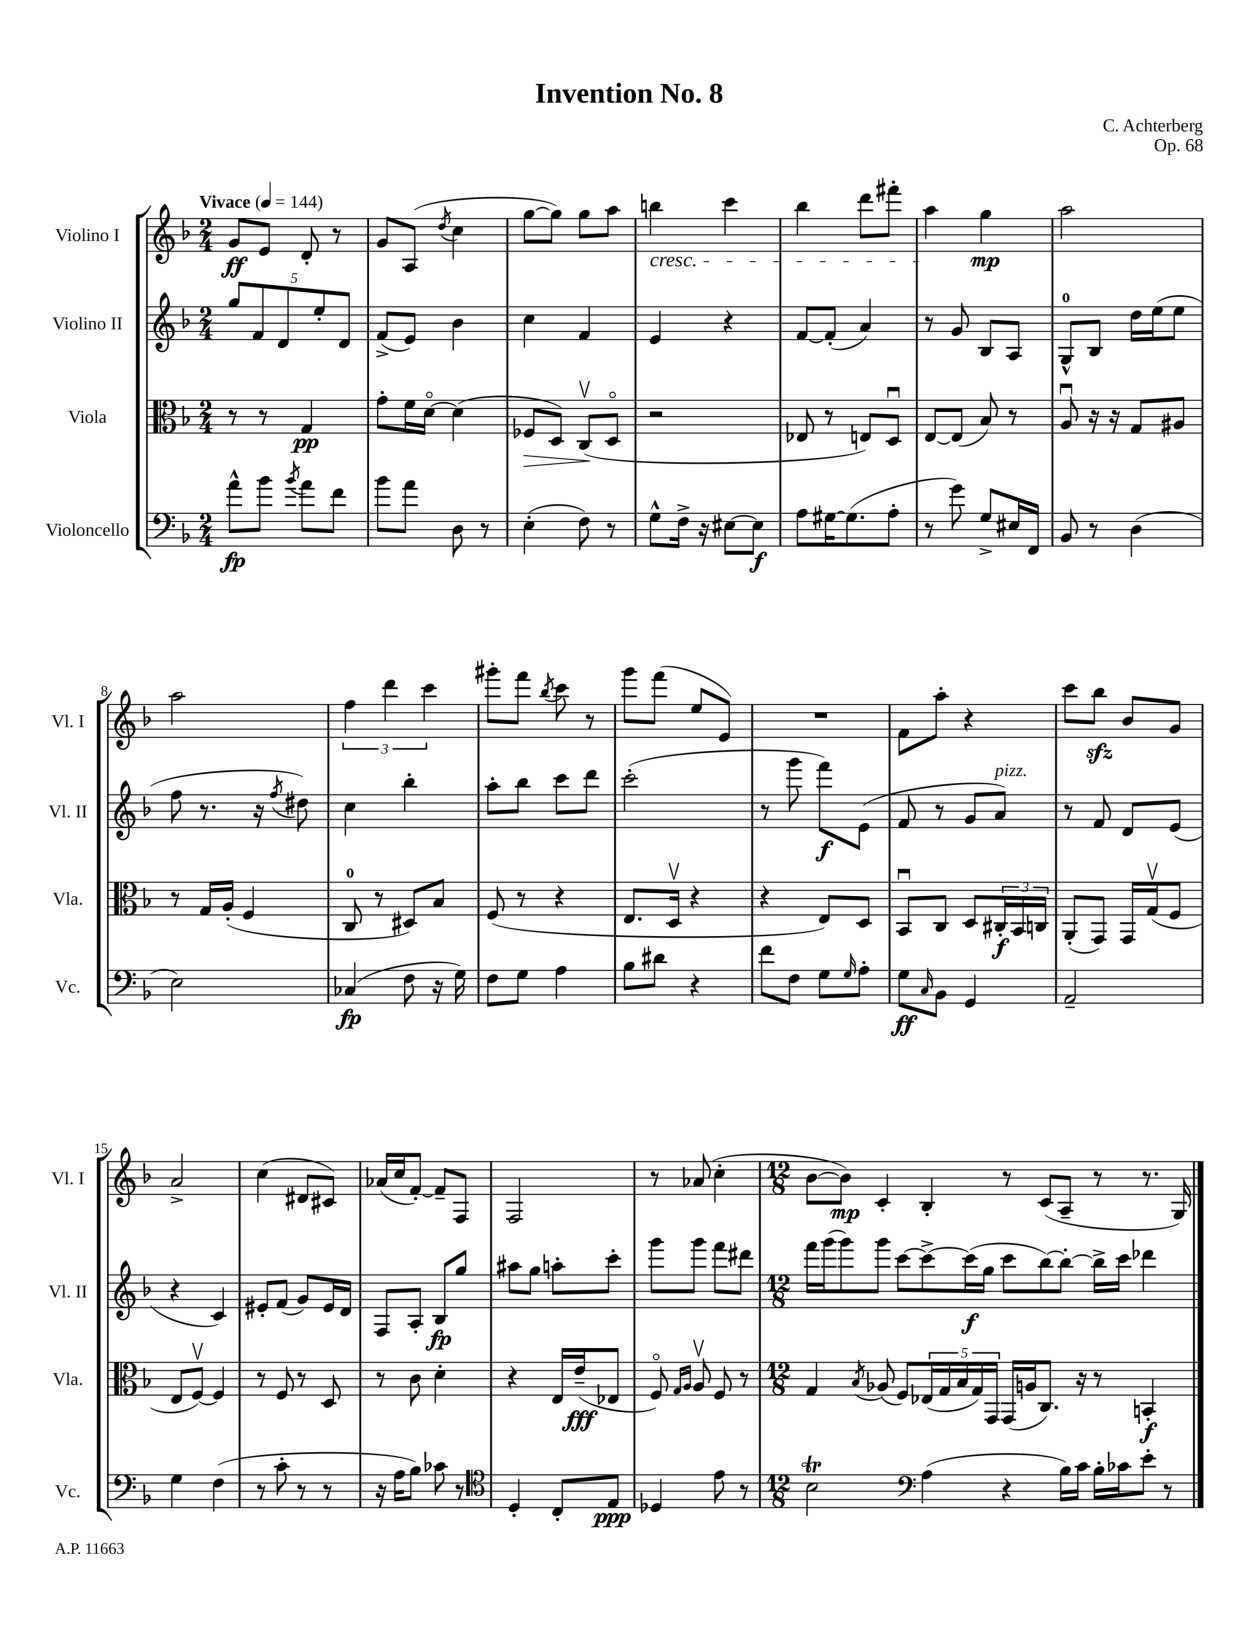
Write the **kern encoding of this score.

**kern	**dynam	**kern	**dynam	**kern	**dynam	**kern	**dynam
*part4	*part4	*part3	*part3	*part2	*part2	*part1	*part1
*staff4	*staff4	*staff3	*staff3	*staff2	*staff2	*staff1	*staff1
*I"Violoncello	*	*I"Viola	*	*I"Violino II	*	*I"Violino I	*
*I'Vc.	*	*I'Vla.	*	*I'Vl. II	*	*I'Vl. I	*
*clefF4	*	*clefC3	*	*clefG2	*	*clefG2	*
*k[b-]	*	*k[b-]	*	*k[b-]	*	*k[b-]	*
*M2/4	*	*M2/4	*	*M2/4	*	*M2/4	*
*MM144	*	*MM144	*	*MM144	*	*MM144	*
=1	=1	=1	=1	=1	=1	=1	=1
!	!	!	!	!	!	!LO:TX:a:B:t=Vivace	!
8a^^\L	fp	8r	.	10gg/L	.	8g/L	ff
.	.	.	.	10f/	.	.	.
8b-\J	.	8r	.	.	.	8e/J	.
.	.	.	.	10d/	.	.	.
8qb-/	.	.	.	.	.	.	.
8a\L	.	4G/	pp	.	.	8d'/	.
.	.	.	.	10ee'/	.	.	.
8f\J	.	.	.	.	.	8r	.
.	.	.	.	10d/J	.	.	.
=2	=2	=2	=2	=2	=2	=2	=2
8b-\L	.	8g'\L	.	(8f^/L	.	8g/L	.
8a\J	.	16f\L	.	8e/J)	.	(8A/J	.
.	.	[16d\JJ	.	.	.	.	.
.	.	.	.	.	.	8qdd/	.
8D\	.	(4d\]	.	4b-\	.	4cc\	.
8r	.	.	.	.	.	.	.
=3	=3	=3	=3	=3	=3	=3	=3
!	!	!	!LO:HP:b	!	!	!	!
(4E'\	.	8F-X/L	>	4cc\	.	[8gg\L	.
.	.	8D/J)	.	.	.	8gg\J])	.
8F\)	.	(8Cv/L	.	4f/	.	8gg\L	.
8r	.	8D/J	]	.	.	8aa\J	.
=4	=4	=4	=4	=4	=4	=4	=4
!	!	!	!	!	!	!LO:TX:b:i:t=cresc.	!
8G^^\L	.	2r	.	4e/	.	4bbn\	.
16F^\Jk	.	.	.	.	.	.	.
16r	.	.	.	.	.	.	.
[8E#X\L	.	.	.	4r	.	4ccc\	.
8E#\J]	f	.	.	.	.	.	.
=5	=5	=5	=5	=5	=5	=5	=5
8A\L	.	8E-X/	.	[8f/L	.	4bb-\	.
[16G#X\K	.	8r	.	(8f'/J]	.	.	.
(8.G#\]	.	.	.	.	.	.	.
.	.	8En/L)	.	4a/)	.	8ddd\L	.
8A'\J	.	8Du/J	.	.	.	8fff#X'\J	.
=6	=6	=6	=6	=6	=6	=6	=6
8r	.	[8E/L	.	8r	.	4aa\	.
8g\)	.	(8E/J]	.	8g/	.	.	.
8G^/L	.	8B-/)	.	8B-/L	.	4gg\	mp
16E#X/L	.	8r	.	8A/J	.	.	.
16FF/JJ	.	.	.	.	.	.	.
=7	=7	=7	=7	=7	=7	=7	=7
8BB-/	.	8Au/	.	8G^^/L	.	2aa\	.
8r	.	16r	.	8B-/J	.	.	.
.	.	16r	.	.	.	.	.
(4D\	.	8G/L	.	16dd\LL	.	.	.
.	.	.	.	(16ee\J	.	.	.
.	.	8A#X/J	.	8ee\J	.	.	.
!!LO:LB:g=z
=8	=8	=8	=8	=8	=8	=8	=8
2E\)	.	8r	.	8ff\	.	2aa\	.
.	.	16G/LL	.	8.r	.	.	.
.	.	(16A'/JJ	.	.	.	.	.
.	.	4F/	.	.	.	.	.
.	.	.	.	16r	.	.	.
.	.	.	.	8qff/	.	.	.
.	.	.	.	8dd#X\)	.	.	.
=9	=9	=9	=9	=9	=9	=9	=9
(4C-X/	fp	8C/	.	4cc\	.	6ff\	.
.	.	8r	.	.	.	.	.
.	.	.	.	.	.	6ddd\	.
8F\	.	8D#X/L)	.	4bb-'\	.	.	.
.	.	.	.	.	.	6ccc\	.
16r	.	8B-/J	.	.	.	.	.
16G\)	.	.	.	.	.	.	.
=10	=10	=10	=10	=10	=10	=10	=10
8F\L	.	(8F/	.	8aa'\L	.	8ggg#X'\L	.
8G\J	.	8r	.	8bb-\J	.	8fff\J	.
.	.	.	.	.	.	8qbb-/	.
4A\	.	4r	.	8ccc\L	.	8ccc\	.
.	.	.	.	8ddd\J	.	8r	.
=11	=11	=11	=11	=11	=11	=11	=11
8B-\L	.	8.E/L	.	(2ccc'\	.	8ggg\L	.
8d#X\J	.	.	.	.	.	(8fff\J	.
.	.	16Dv/Jk	.	.	.	.	.
4r	.	4r	.	.	.	8ee/L	.
.	.	.	.	.	.	8e/J)	.
=12	=12	=12	=12	=12	=12	=12	=12
8f\L	.	4r	.	8r	.	2r	.
8F\J	.	.	.	8ggg\	.	.	.
8G\L	.	8E/L)	.	8fff\L)	f	.	.
16qqG/	.	.	.	.	.	.	.
8A'\J	.	8D/J	.	(8e\J	.	.	.
=13	=13	=13	=13	=13	=13	=13	=13
8G\L	ff	8BB-u/L	.	8f/	.	8f\L	.
16qqC/	.	.	.	.	.	.	.
8BB-\J	.	8C/J	.	8r	.	8aa'\J	.
4GG/	.	8D/L	.	8g/L	.	4r	.
!	!	!	!	!LO:TX:a:i:t=pizz.	!	!	!
.	.	24C#X'/L	f	8a/J)	.	.	.
.	.	24BB-/	.	.	.	.	.
.	.	24Cn/JJ	.	.	.	.	.
=14	=14	=14	=14	=14	=14	=14	=14
2AA~/	.	(8AA'/L	.	8r	.	8ccc\L	.
.	.	8GG/J)	.	8f/	.	8bb-zz\J	.
.	.	16GG/LL	.	8d/L	.	8b-/L	.
.	.	(16Gv/J	.	.	.	.	.
.	.	8F/J	.	(8e/J	.	8g/J	.
!!LO:LB:g=z
=15	=15	=15	=15	=15	=15	=15	=15
4G\	.	8E/L	.	4r	.	2a^/	.
.	.	[8Fv/J)	.	.	.	.	.
(4F\	.	4F/]	.	4c/)	.	.	.
=16	=16	=16	=16	=16	=16	=16	=16
8r	.	8r	.	8e#X'/L	.	(4cc\	.
8c'\	.	8F/	.	(8f/J	.	.	.
8r	.	8r	.	8g/L)	.	8d#X/L	.
8r	.	8D/	.	16e#/L	.	8c#X/J)	.
.	.	.	.	16d/JJ	.	.	.
=17	=17	=17	=17	=17	=17	=17	=17
16r	.	8r	.	8F/L	.	(16a-X/LL	.
16A\KL	.	.	.	.	.	16cc/J	.
8B-\J)	.	8c\	.	8A'/J	.	[8f'/J)	.
8c-X\	.	4d'\	.	8B-/L	fp	8f~/L]	.
8r	.	.	.	8gg/J	.	8F/J	.
=18	=18	=18	=18	=18	=18	=18	=18
*clefC4	*	*	*	*	*	*	*
4D'/	.	4r	.	8aa#X\L	.	2F/	.
.	.	.	.	8gg\J	.	.	.
8C'/L	.	16E/LL	.	8aan'\L	.	.	.
.	.	(16e~/J	fff	.	.	.	.
8E/J	ppp	8E-X/J	.	8ccc'\J	.	.	.
=19	=19	=19	=19	=19	=19	=19	=19
4D-X/	.	8F/)	.	8ggg\L	.	8r	.
.	.	16qqG/LL	.	.	.	.	.
.	.	16qqA/JJ	.	.	.	.	.
.	.	8Av/	.	8ggg\J	.	(8a-X/	.
8e\	.	8F/	.	8fff\L	.	4cc'\	.
8r	.	8r	.	8ddd#X\J	.	.	.
=20	=20	=20	=20	=20	=20	=20	=20
*M12/8	*	*M12/8	*	*M12/8	*	*M12/8	*
2B-T\	.	4G/	.	16fff\LL	.	[8b-\L	.
.	.	.	.	(16ggg\J	.	.	.
.	.	.	.	8ggg\)	.	8b-\J])	mp
.	.	8qB-/	.	.	.	.	.
.	.	(8A-X/	.	8ggg\J	.	4c'/	.
.	.	8F/L)	.	[8ccc\L	.	.	.
*clefF4	*	*	*	*	*	*	*
(4A\	.	(20E-X/L	.	8ccc^\_	.	4B-'/	.
.	.	20G/	.	.	.	.	.
.	.	20B-/	.	.	.	.	.
.	.	.	.	(16ccc\L]	f	.	.
.	.	20G/)	.	.	.	.	.
.	.	.	.	16gg\JJ	.	.	.
.	.	20GG/JJ	.	.	.	.	.
4r	.	(16GG/LL	.	8ccc\L	.	8r	.
.	.	16An/J	.	.	.	.	.
.	.	8.C/J)	.	[8bb-\)	.	(8c/L	.
16B-\LL)	.	.	.	8bb-'\J_	.	8A~/J	.
16c\JJ	.	16r	.	.	.	.	.
16B-'\LL	.	8r	.	16bb-^\LL]	.	8r	.
16c-X\J	.	.	.	16ccc\JJ	.	.	.
8e'\J	.	4BBn'/	f	4ddd-X\	.	8.r	.
8r	.	.	.	.	.	.	.
.	.	.	.	.	.	16G/)	.
==	==	==	==	==	==	==	==
*-	*-	*-	*-	*-	*-	*-	*-
